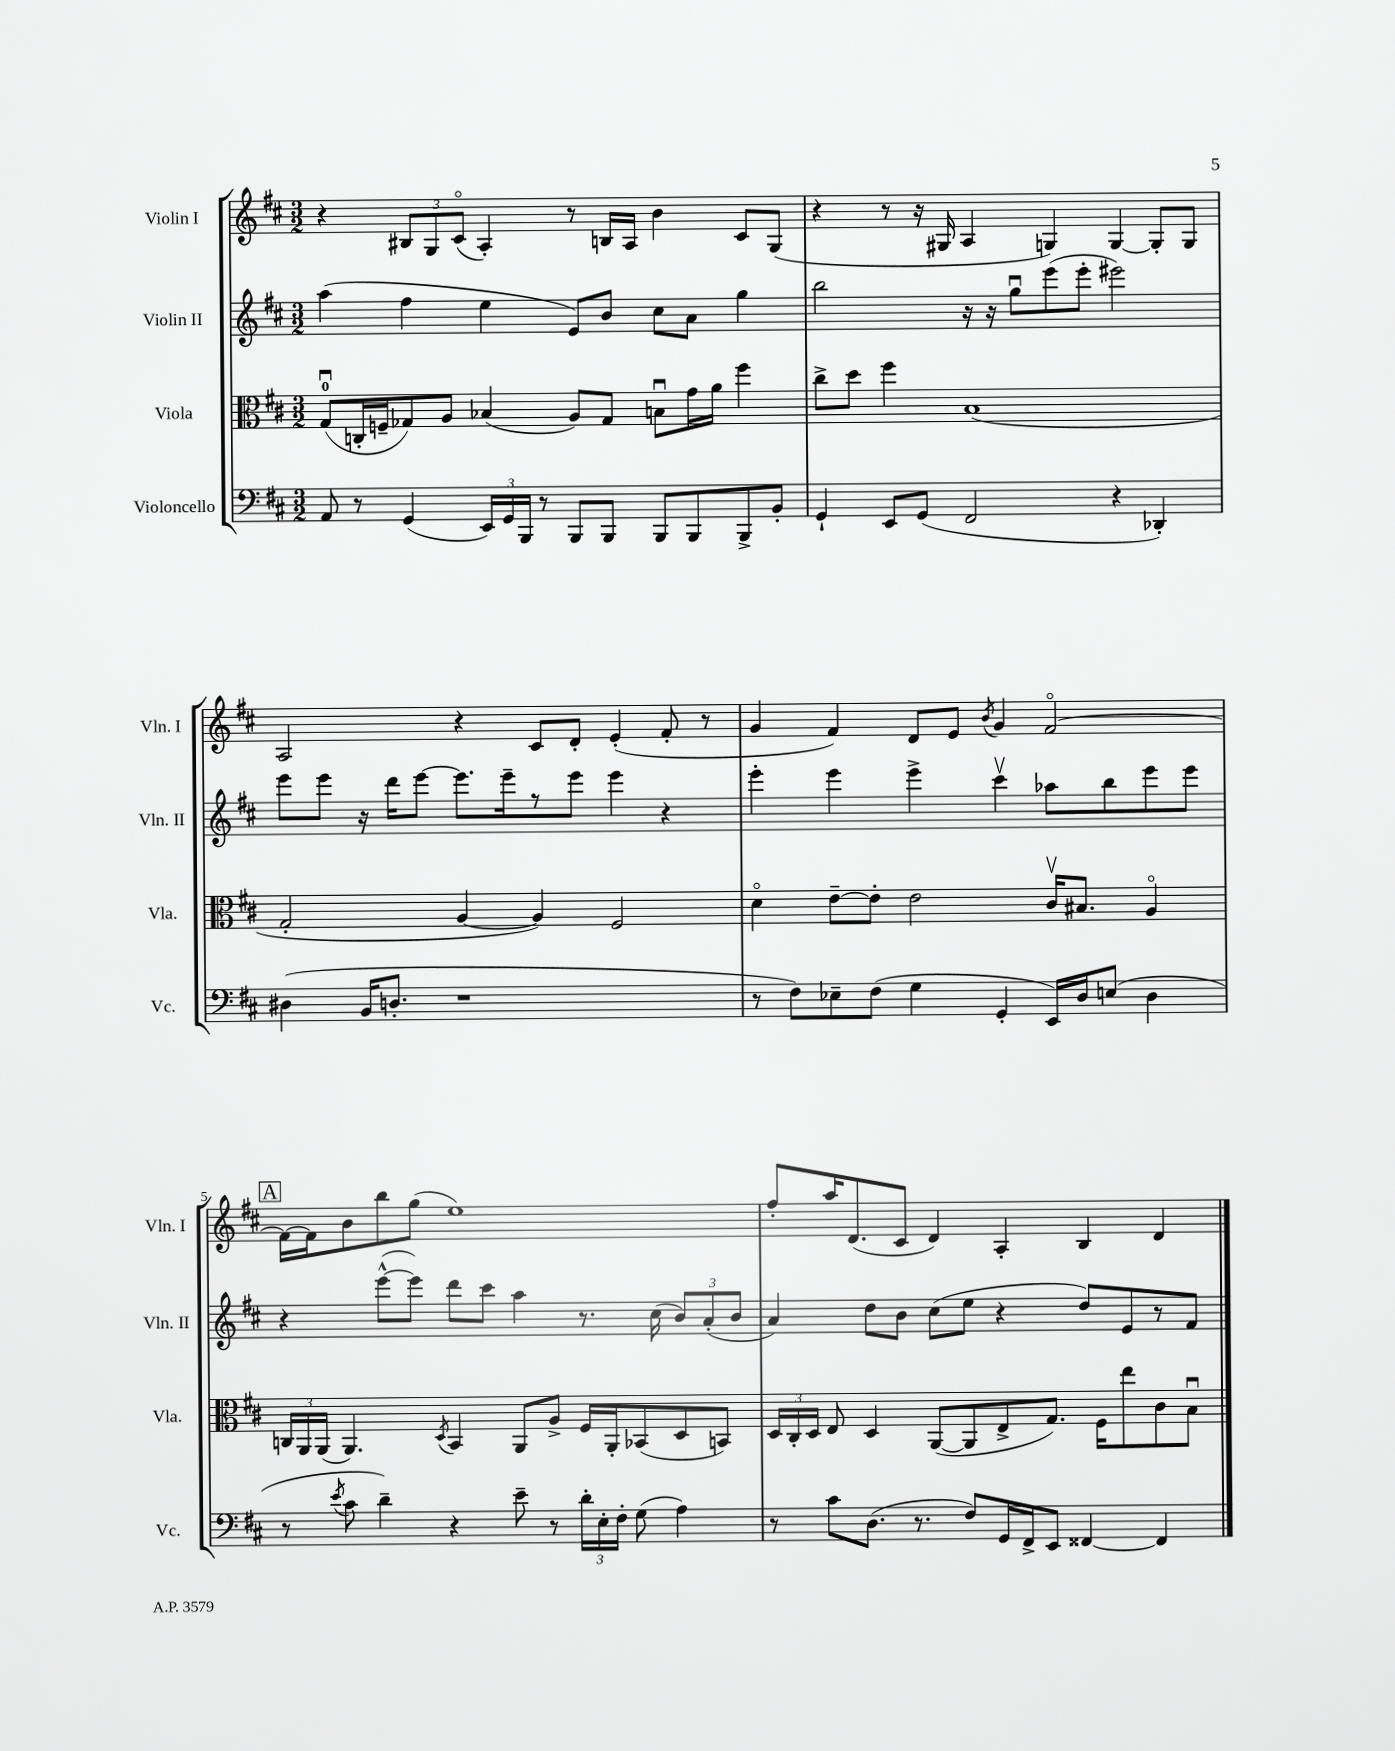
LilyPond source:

<<
\new StaffGroup <<
\new Staff = "s0" \with { instrumentName = "Violin I" shortInstrumentName = "Vln. I" } {
    \clef treble \key d \major \numericTimeSignature \time 3/2
    \autoBeamOff r4 \tuplet 3/2 { bis8[ g8 cis'8]\flageolet( } a4-.) r8 b16[ a16] b'4 cis'8[ g8]( |
    r4 r8 r16 gis16 a4 g4) g4~ g8[-. g8] |
    a2 r4 cis'8[ d'8]-. e'4-.( fis'8-. r8 |
    g'4 fis'4) d'8[ e'8] \acciaccatura { b'8 } g'4 fis'2~\flageolet |
    \mark \markup { \box "A" } fis'16[~ fis'16 b'8 b''8 g''8]( e''1) |
    fis''8[-. a''16 d'8.( cis'8] d'4) a4-. b4 d'4 \bar "|." |
}
\new Staff = "s1" \with { instrumentName = "Violin II" shortInstrumentName = "Vln. II" } {
    \clef treble \key d \major \numericTimeSignature \time 3/2
    \autoBeamOff a''4( fis''4 e''4 e'8[) b'8] cis''8[ a'8] g''4 |
    b''2 r16 r16 g''8[\downbow e'''8( e'''8]-. eis'''2) |
    e'''8[ e'''8] r16 d'''16[ e'''8]~ e'''8.[ e'''16-- r8 e'''8] e'''4 r4 |
    e'''4-. e'''4 e'''4-> cis'''4\upbow aes''8[ b''8 e'''8 e'''8] |
    \mark \markup { \box "A" } r4 e'''8[~-^( e'''8]) d'''8[ cis'''8] a''4 r8. cis''16( \tuplet 3/2 { b'8[) a'8-.( b'8] } |
    a'4) d''8[ b'8] cis''8[( e''8] r4 d''8[) e'8 r8 fis'8] \bar "|." |
}
\new Staff = "s2" \with { instrumentName = "Viola" shortInstrumentName = "Vla." } {
    \clef alto \key d \major \numericTimeSignature \time 3/2
    \autoBeamOff g8[-0\downbow( c16-. f16-- ges8) a8] bes4( a8[) ges8] b8[\downbow g'16 a'16] fis''4 |
    cis''8[-> d''8] fis''4 b1( |
    g2-. a4~ a4) fis2 |
    d'4\flageolet e'8[~-- e'8]-. e'2 cis'16[\upbow bis8.] a4\flageolet |
    \mark \markup { \box "A" } \tuplet 3/2 { c16[ a,16 a,16]( } a,4.) \acciaccatura { d8 } b,4 a,8[ a8]-> fis16[ a,16-. bes,8( d8 b,8]) |
    \tuplet 3/2 { d16[ cis16-. d16] } e8 d4 a,8[~( a,8 e8-> g8.]) fis16[ e''8 cis'8 b8]\downbow \bar "|." |
}
\new Staff = "s3" \with { instrumentName = "Violoncello" shortInstrumentName = "Vc." } {
    \clef bass \key d \major \numericTimeSignature \time 3/2
    \autoBeamOff a,8 r8 g,4( \tuplet 3/2 { e,16[) g,16 b,,16] } r8 b,,8[ b,,8] b,,8[ b,,8 b,,8-> b,8]-. |
    g,4-! e,8[ g,8]( fis,2 r4 des,4-.) |
    dis4( b,16[ d8.]-. r1 |
    r8 fis8[) ees8-- fis8]( g4 g,4-. e,16[) d16 e8]( d4 |
    \mark \markup { \box "A" } r8 \acciaccatura { e'8 } cis'8 d'4--) r4 e'8-- r8 \tuplet 3/2 { d'16[-. e16-. fis16]-. } g8( a4) |
    r8 cis'8[ d8.]( r8. fis8[) g,16 fis,16-> e,8] fisis,4~ fisis,4 \bar "|." |
}
>>
>>
\layout { \context { \Score \override BarNumber.break-visibility = ##(#f #t #t) barNumberVisibility = #(every-nth-bar-number-visible 5) } }
